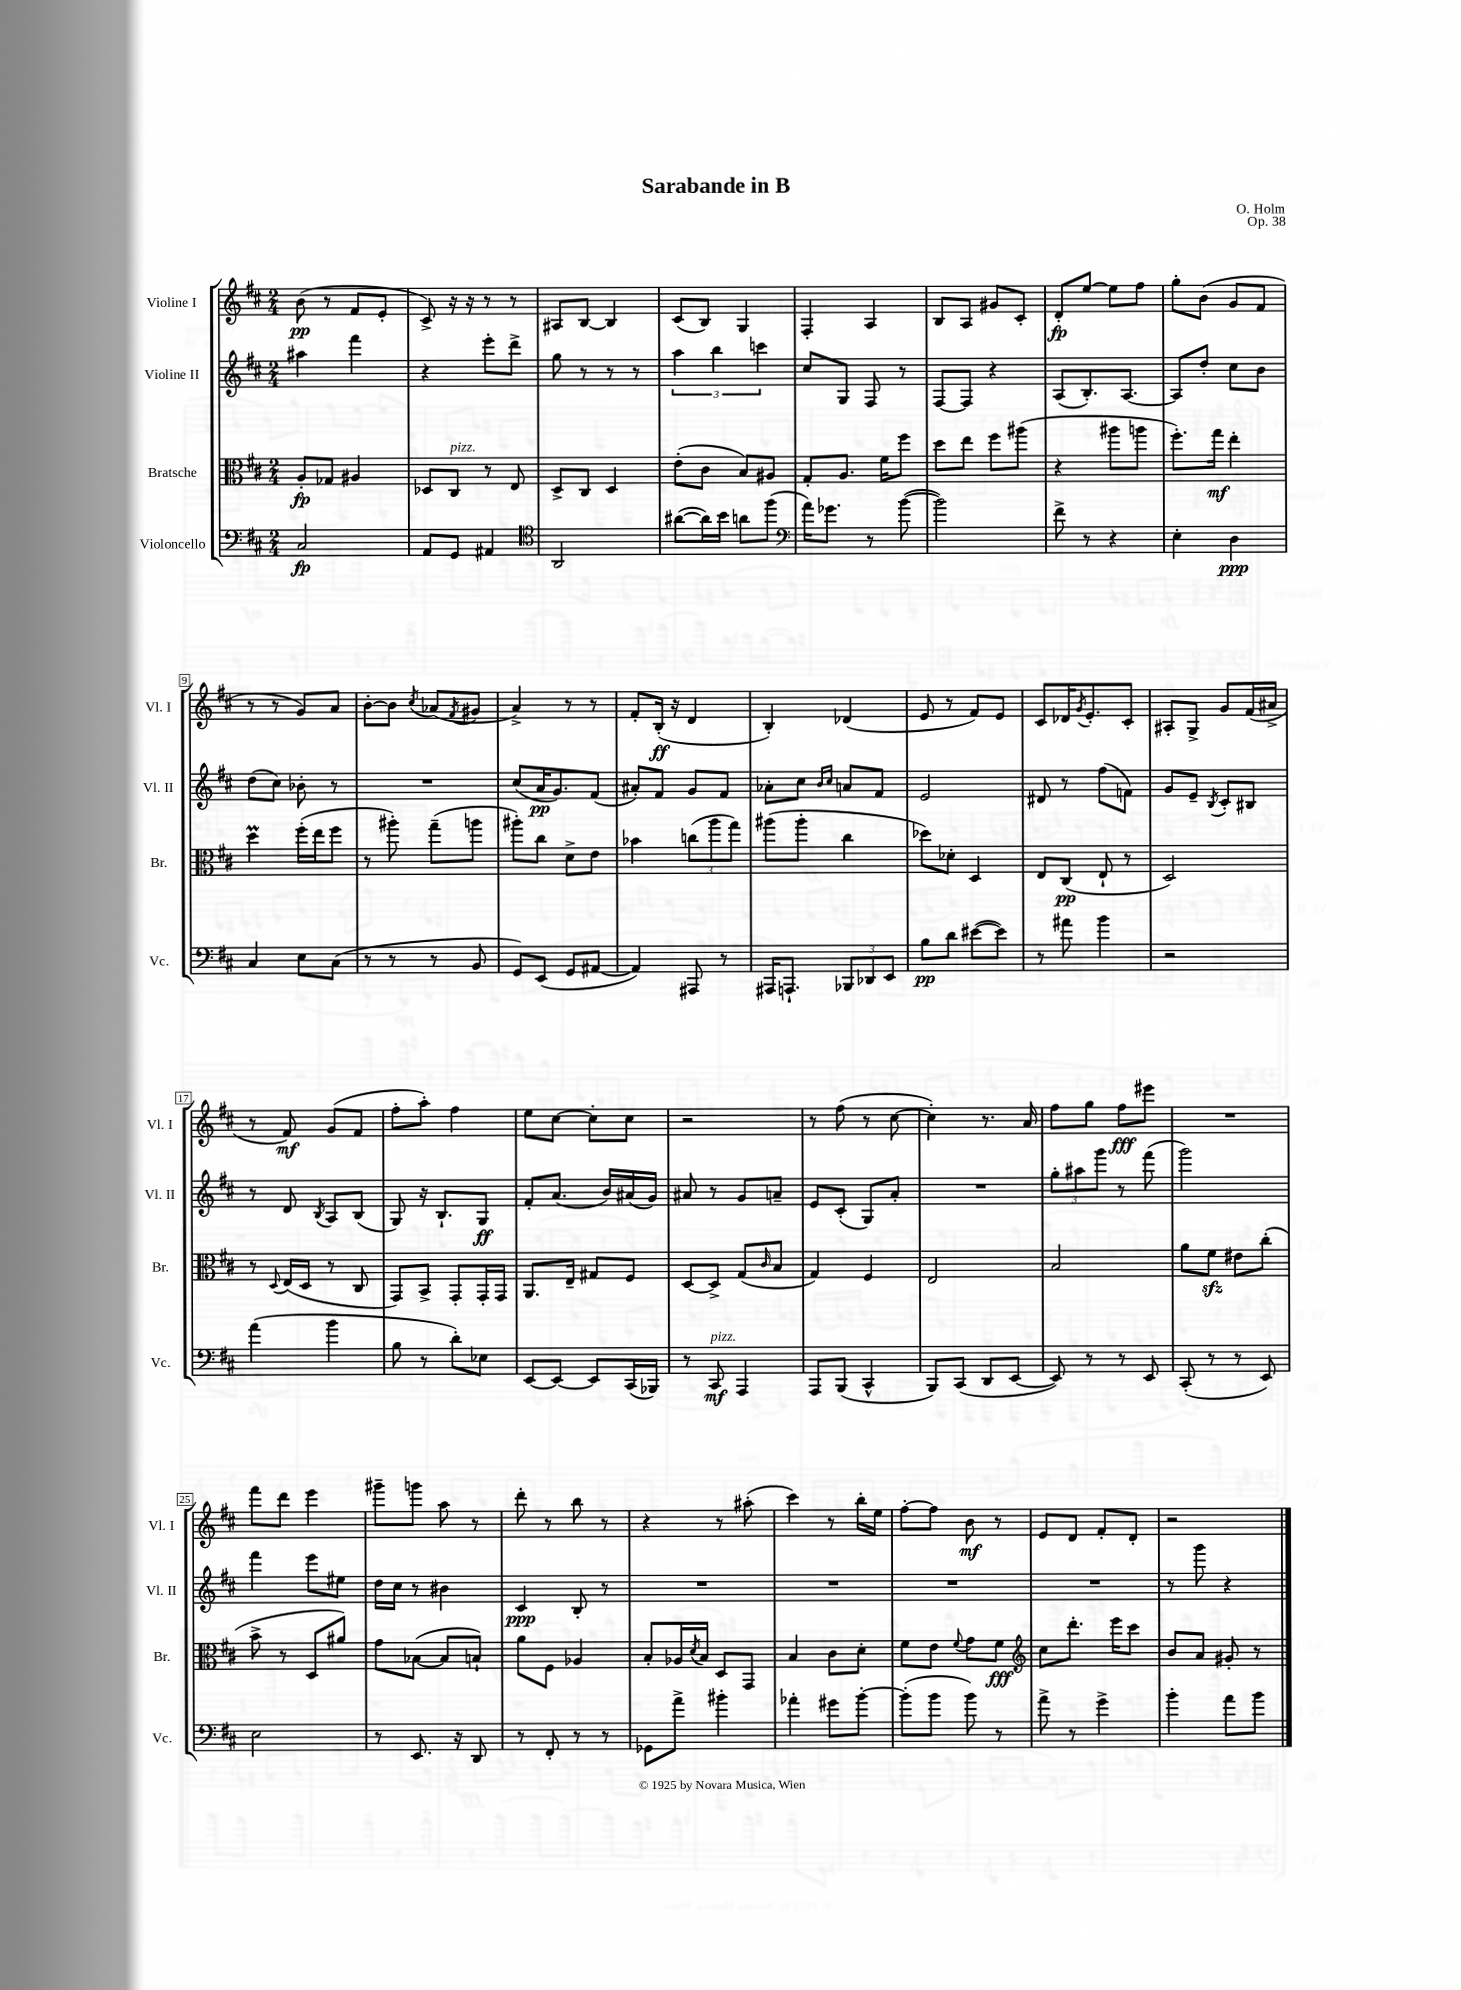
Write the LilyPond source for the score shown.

\header { title = "Sarabande in B" composer = "O. Holm" opus = "Op. 38" }
<<
\new StaffGroup <<
\new Staff = "s0" \with { instrumentName = "Violine I" shortInstrumentName = "Vl. I" } {
    \clef treble \key d \major \numericTimeSignature \time 2/4
    b'8\pp( r8 fis'8 e'8-. |
    cis'8->) r16 r16 r8 r8 |
    ais8 b8~ b4 |
    cis'8( b8) g4 |
    fis4-. a4 |
    b8 a8 gis'8 cis'8-. |
    d'8-.\fp e''8~ e''8 fis''8 |
    g''8-. b'8( g'8 fis'8 |
    r8 r8 g'8) a'8 |
    b'8~-. b'8 \acciaccatura { cis''8 } aes'8( \acciaccatura { fis'8 } gis'8 |
    a'4->) r8 r8 |
    fis'8-. b16-.\ff( r16 d'4 |
    b4-.) des'4( |
    e'8 r8 fis'8) e'8 |
    cis'8 des'16 \acciaccatura { g'8 } e'8.-. cis'8-. |
    ais8-. g8-> g'8 fis'16( ais'16-> |
    r8 fis'8\mf) g'8( fis'8 |
    fis''8-. a''8-.) fis''4 |
    e''8 cis''8~ cis''8-. cis''8 |
    r2 |
    r8 fis''8( r8 cis''8~ |
    cis''4-.) r8. a'16 |
    fis''8 g''8 fis''8\fff eis'''8 |
    R2 |
    fis'''8 d'''8 e'''4 |
    gis'''8-- g'''8 a''8 r8 |
    d'''8-. r8 b''8 r8 |
    r4 r8 ais''8-.( |
    cis'''4) r8 b''16-. e''16 |
    fis''8~-. fis''8 b'8\mf r8 |
    e'8 d'8 fis'8-. d'8-. |
    r2 \bar "|." |
}
\new Staff = "s1" \with { instrumentName = "Violine II" shortInstrumentName = "Vl. II" } {
    \clef treble \key d \major \numericTimeSignature \time 2/4
    ais''4 fis'''4 |
    r4 e'''8-. d'''8-> |
    g''8 r8 r8 r8 |
    \tuplet 3/2 { a''4 b''4 c'''4 } |
    cis''8 g8 fis8 r8 |
    fis8~ fis8 r4 |
    a8( b8.-.) a8.~ |
    a8 d''8-. cis''8 b'8 |
    d''8( cis''8) bes'8-. r8 |
    R2 |
    cis''8( a'16\pp g'8.) fis'8( |
    ais'8-.) fis'8 g'8 fis'8 |
    aes'8-. cis''8 \grace { b'16 cis''16 } a'8 fis'8 |
    e'2 |
    dis'8 r8 fis''8( f'8) |
    g'8 e'8-- \acciaccatura { b8 } cis'8-. bis8 |
    r8 d'8 \acciaccatura { b8 } a8 b8( |
    g8) r16 b8.-! g8\ff |
    fis'8-. a'8.( b'16) ais'16( g'16) |
    ais'8 r8 g'8 a'8-- |
    e'8 cis'8-.( g8) a'8-. |
    R2 |
    \tuplet 3/2 { g''8-. ais''8 g'''8 } r8 fis'''8( |
    g'''2) |
    fis'''4 e'''8 eis''8 |
    d''16 cis''16 r8 bis'4 |
    cis'4\ppp b8-. r8 |
    R2 |
    R2 |
    R2 |
    R2 |
    r8 g'''8 r4 \bar "|." |
}
\new Staff = "s2" \with { instrumentName = "Bratsche" shortInstrumentName = "Br." } {
    \clef alto \key d \major \numericTimeSignature \time 2/4
    a8-.\fp ges8 ais4 |
    des8 cis8^\markup { \italic "pizz." } r8 e8 |
    d8-> cis8 d4 |
    e'8-.( cis'8 b8) ais8 |
    g8-. a8. fis'16 fis''8 |
    d''8 e''8 fis''8 ais''8( |
    r4 ais''8 a''8 |
    fis''8.-.) g''16\mf e''4-. |
    d''4\prall fis''16-.( e''16 fis''8 |
    r8 ais''8-.) g''8--( a''8 |
    ais''8-.) cis''8 d'8-> e'8 |
    bes'4 \tuplet 3/2 { c''8( a''8 g''8) } |
    ais''8( ais''8-. cis''4 |
    des''8) des'8-. d4 |
    e8 cis8\pp( e8-! r8 |
    d2) |
    r8 \appoggiatura { d8 } e16( d16 r8 cis8 |
    g,8) b,8-> g,8-. g,16-. g,16 |
    a,8. e16-- gis8 fis8 |
    d8~ d8-> g8( \grace { cis'16 } b8 |
    g4) fis4 |
    e2 |
    b2 |
    a'8 fis'8\sfz eis'8 cis''8-.( |
    b'8-> r8 d8 ais'8) |
    g'8 bes8~( bes8 b8-!) |
    a'8 fis8 aes4 |
    b8-. aes16 \acciaccatura { d'8 } b16 d8 g,8 |
    b4 cis'8 d'8-. |
    fis'8 e'8 \appoggiatura { fis'8 } g'8 fis'8\fff |
    \clef treble cis''8 d'''8.-. e'''16 cis'''8 |
    b'8 a'8 gis'8-. r8 \bar "|." |
}
\new Staff = "s3" \with { instrumentName = "Violoncello" shortInstrumentName = "Vc." } {
    \clef bass \key d \major \numericTimeSignature \time 2/4
    cis2\fp |
    a,8 g,8 ais,4 |
    \clef tenor a,2 |
    ais'8~( ais'16) b'16 a'8 fis''8( |
    \clef bass a'16) ges'8. r8 b'8~( |
    b'2) |
    fis'8-> r8 r4 |
    e4-. d4\ppp |
    cis4 e8 cis8( |
    r8 r8 r8 b,8 |
    g,8) e,8( g,8 ais,8~ |
    ais,4) ais,,8 r8 |
    ais,,16 a,,8.-! \tuplet 3/2 { bes,,8 des,8 e,8 } |
    b8\pp d'8 eis'8~( eis'8) |
    r8 ais'8 b'4 |
    r2 |
    a'4( b'4 |
    b8 r8 d'8-.) ees8 |
    e,8~ e,8~ e,8 cis,16( bes,,16) |
    r8 cis,8\mf^\markup { \italic "pizz." } a,,4 |
    a,,8 b,,8( cis,4-^ |
    b,,8) cis,8( d,8 e,8~ |
    e,8) r8 r8 e,8 |
    cis,8-.( r8 r8 e,8) |
    e2 |
    r8 e,8. r16 d,8 |
    r8 fis,8-. r8 r8 |
    ges,8 a'8-> bis'4-. |
    aes'4-. gis'8 b'8~-. |
    b'8-.( b'8 b'8) r8 |
    a'8-> r8 g'4-> |
    b'4-. a'8 b'8 \bar "|." |
}
>>
>>
\layout { \context { \Score \override BarNumber.stencil = #(make-stencil-boxer 0.1 0.3 ly:text-interface::print) } }
